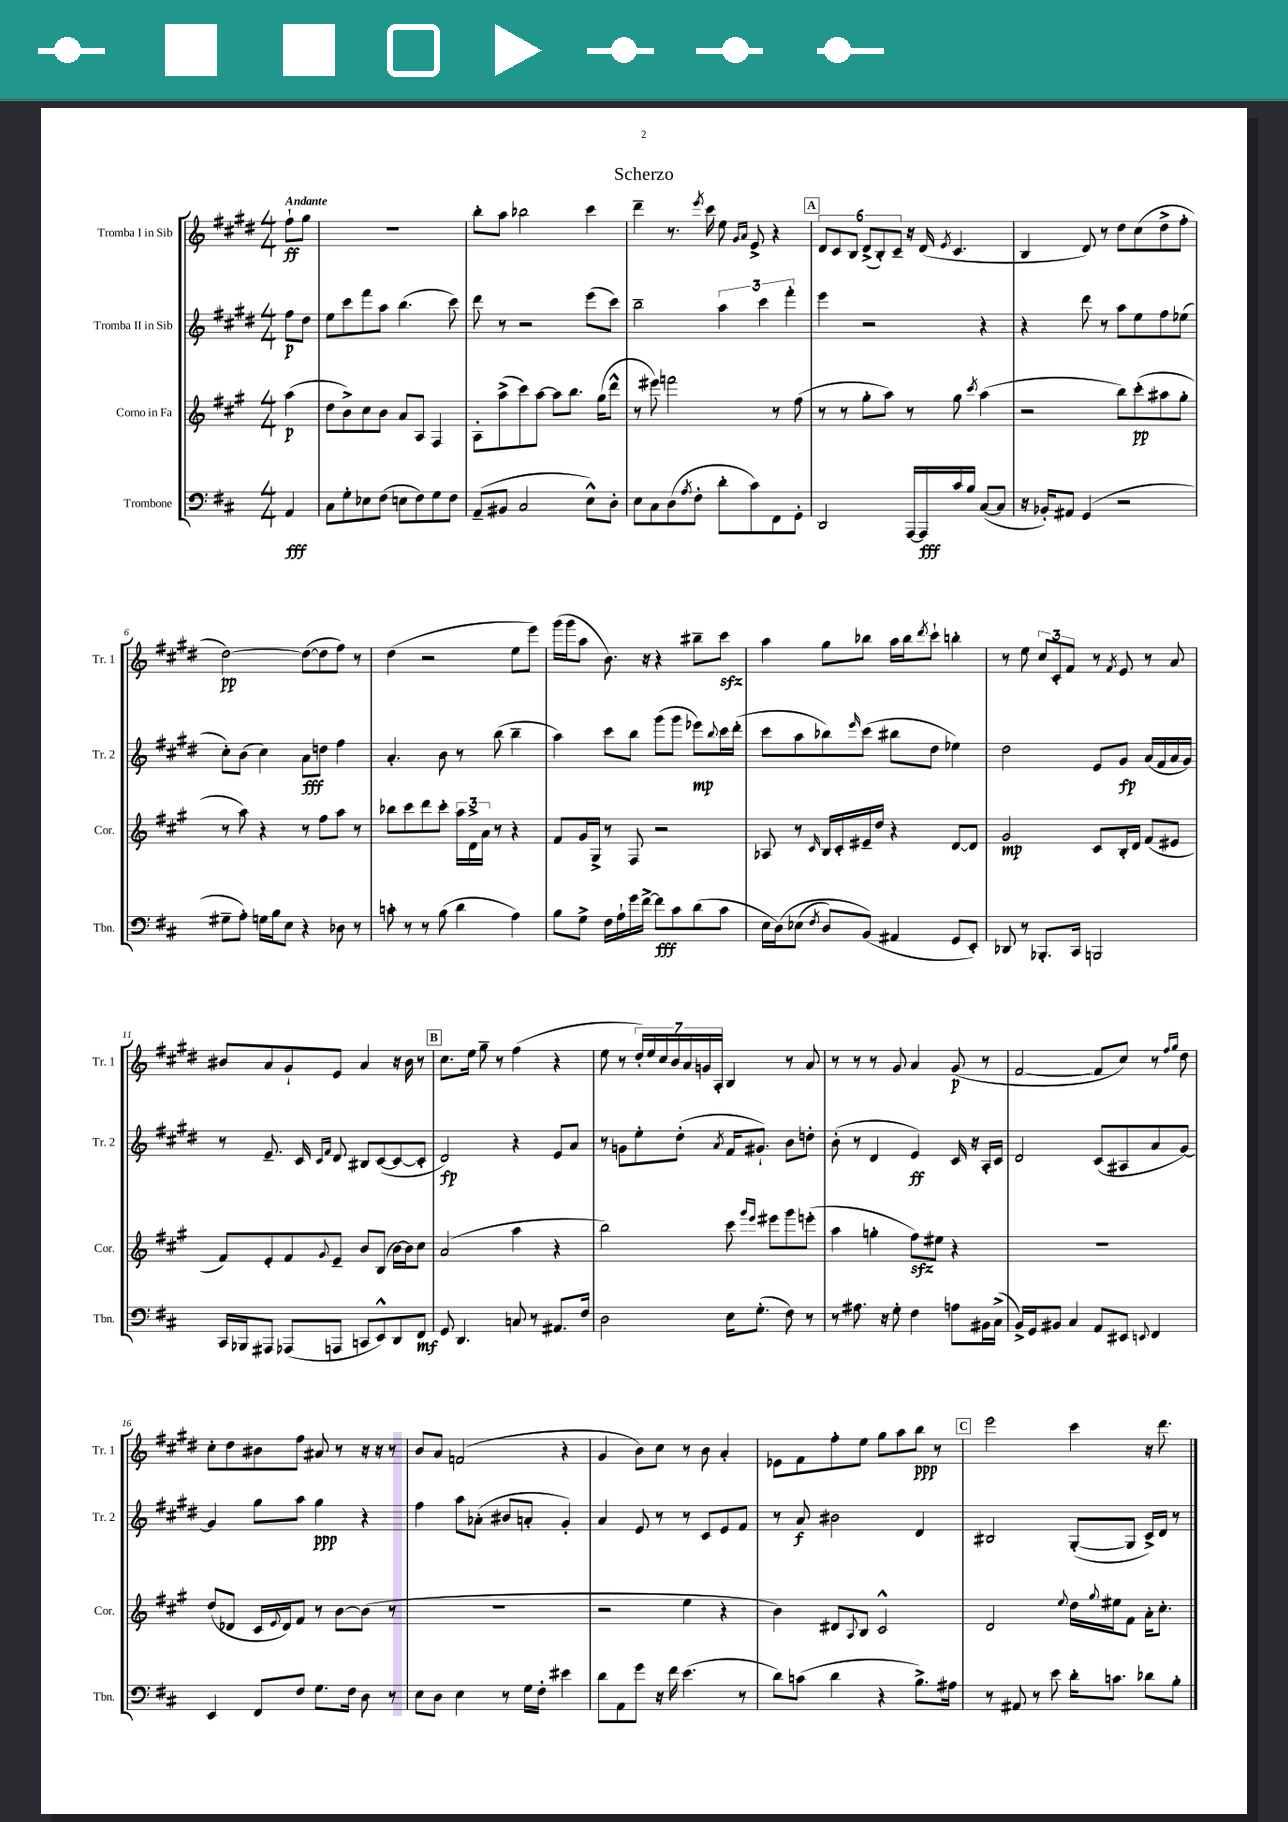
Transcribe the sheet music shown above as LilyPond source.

\header { title = "Scherzo" }
<<
\new StaffGroup <<
\new Staff = "s0" \with { instrumentName = "Tromba I in Sib" shortInstrumentName = "Tr. 1" } {
    \clef treble \key e \major \numericTimeSignature \time 4/4 \partial 4 \tempo "Andante"
    fis''8-!\ff gis''8 |
    R1 |
    b''8-. a''8 bes''2 cis'''4 |
    dis'''4-- r8. \acciaccatura { e'''8 } cis'''16 e''8 \grace { gis'16 a'16 } e'8-> r4 |
    \mark \markup { \box "A" } \tuplet 6/4 { dis'8 cis'8 b8 dis'8->( b8-.) cis'8-- } r16 dis'16( \acciaccatura { e'8 } cis'4. |
    b4 dis'8) r8 dis''8 cis''8( dis''8-> fis''8-. |
    dis''2~\pp) dis''8~( dis''8 fis''8) r8 |
    dis''4( r2 e''8 e'''8) |
    gis'''16( gis'''16 a''8 b'8.) r16 r4 bis''8-- cis'''8\sfz |
    a''4 gis''8 bes''8 a''16 bes''16 \acciaccatura { dis'''8 } cis'''8-! b''4-. |
    r8 e''8 \tuplet 3/2 { cis''8 cis'8-. fis'8 } r8 \acciaccatura { fis'8 } e'8 r8 a'8 |
    bis'8 a'8 gis'8-! e'8 a'4 r16 bis'16 r8 |
    \mark \markup { \box "B" } cis''8. e''16 gis''8-- r8 fis''4( r4 |
    e''8 r8 \tuplet 7/4 { dis''16-.) e''16 cis''16 b'16 a'16 g'16 a16-. } b4 r8 a'8 |
    r8 r8 r8 gis'8 a'4 gis'8\p( r8 |
    fis'2~ fis'8 cis''8) r8 \grace { fis''16 gis''16 } dis''8 |
    cis''8-. dis''8 bis'8 fis''8 ais'8 r8 r16 r16 r8 |
    b'8 a'8 f'2( r4 |
    gis'4 b'8) cis''8 r8 b'8 a'4-. |
    ees'8 fis'8 fis''8-. e''8 gis''8 a''8 b''8\ppp r8 |
    \mark \markup { \box "C" } e'''2 cis'''4 r16 dis'''8. \bar "|." |
}
\new Staff = "s1" \with { instrumentName = "Tromba II in Sib" shortInstrumentName = "Tr. 2" } {
    \clef treble \key e \major \numericTimeSignature \time 4/4 \partial 4
    fis''8\p dis''8 |
    e''8 cis'''8 fis'''8 a''8 b''4.( cis'''8) |
    dis'''8 r8 r2 e'''8( cis'''8) |
    b''2-- \tuplet 3/2 { a''4 cis'''4 fis'''4-. } |
    \mark \markup { \box "A" } e'''4 r2 r4 |
    r4 dis'''8 r8 a''8 e''8 fis''8 ees''8( |
    cis''8-.) b'8( cis''4) a'8\fff d''8 fis''4 |
    a'4.-. b'8 r8 b''8( b''4-- |
    a''4) cis'''8 b''8 gis'''8( gis'''8 ees'''8\mp) \appoggiatura { b''8 } cis'''16 dis'''16-.( |
    cis'''8 a''8 bes''8) \grace { e'''16 } cis'''8( bis''8 dis''8 ees''4) |
    dis''2 e'8 gis'8\fp a'16( fis'16 a'16 gis'16) |
    r8 e'8.-- cis'16 \grace { cis'16 fis'16 } dis'8 bis8 cis'8~( cis'8~ cis'8-. |
    \mark \markup { \box "B" } dis'2\fp) r4 e'8 a'8 |
    r8 g'8 e''8-. dis''8-.( \acciaccatura { a'8 } fis'16 gis'8.-!) b'8 d''8-. |
    b'8-.( r8 dis'4 e'4\ff) cis'16 r16 a16-. cis'16 |
    dis'2 cis'8( ais8 a'8 gis'8~) |
    gis'4 gis''8 a''8 gis''4\ppp r4 |
    fis''4 a''8 aes'8-.( bis'8 a'8-. gis'4-.) |
    a'4 e'8 r8 r8 cis'8 e'8 fis'8 |
    r8 a'8\f bis'2 dis'4 |
    \mark \markup { \box "C" } bis2 gis8~-.( gis8 cis'16->) dis'16 r8 \bar "|." |
}
\new Staff = "s2" \with { instrumentName = "Corno in Fa" shortInstrumentName = "Cor." } {
    \clef treble \key a \major \numericTimeSignature \time 4/4 \partial 4
    a''4\p( |
    d''8 b'8->) cis''8 b'8 a'8 a8 fis4 |
    a8-. a''8->( cis'''8) a''8~ a''8 b''8. gis''16( d'''8-^ |
    r8 eis'''8) f'''2 r8 fis''8( |
    \mark \markup { \box "A" } r8 r8 gis''8-. a''8) r8 gis''8 \acciaccatura { cis'''8 } a''4( |
    r2 b''8) cis'''8-.\pp( ais''8 gis''8-. |
    r8 a''8) r4 r8 fis''8 a''8 r8 |
    bes''8 cis'''8 d'''8 cis'''8-. \tuplet 3/2 { a''16 d'16-> a'16 } r8 r4 |
    fis'8 gis'16 gis16-> r8 fis8 r2 |
    aes8 r8 \grace { cis'16 } b16 cis'16-. eis'16-- d''16 r4 d'8~ d'8 |
    gis'2\mp cis'8 b16-. d'16 fis'8( eis'8 |
    fis'8) e'8-. fis'8 \appoggiatura { gis'8 } e'8-- b'8 b8( b'16~) b'16 cis''8 |
    \mark \markup { \box "B" } a'2( a''4 r4 |
    b''2) cis'''8 \grace { gis'''16 e'''16 } eis'''8 gis'''8 e'''8-.( |
    a''4 g''4-. fis''8\sfz) eis''8 r4 |
    R1 |
    d''8( des'8 cis'16 \appoggiatura { e'8 } des'16) fis'8 r8 b'8~ b'8( r8 |
    R1 |
    r2 e''4 r4 |
    b'4) dis'8 \appoggiatura { a8 } b8 cis'2-^ |
    \mark \markup { \box "C" } d'2 \appoggiatura { e''8 } d''16 \appoggiatura { gis''8 } eis''16 fis'8 a'16-. cis''8.-. \bar "|." |
}
\new Staff = "s3" \with { instrumentName = "Trombone" shortInstrumentName = "Tbn." } {
    \clef bass \key d \major \numericTimeSignature \time 4/4 \partial 4
    a,4\fff |
    cis8 g8-. ees8 fis8( e8 fis8) g8 fis8 |
    a,8--( bis,8 cis2 e8-^) d8-. |
    e8 cis8 d8( \acciaccatura { a8 } fis8-. d'8-. cis'8) fis,8 g,8-. |
    \mark \markup { \box "A" } d,2 a,,16~ a,,16\fff cis'16 b16 cis8~( cis8 |
    r16 bes,16-.) ais,8 g,4( r2 |
    gis8-- a8-.) g16 b16 e8 r4 des8 r8 |
    c'8-. r8 r8 b8( d'4 a4) |
    b8 g8-> fis16 a16-! g'16 fis'16~-> fis'8\fff cis'8 d'8( cis'8 |
    e16 d16)\( ees8( \acciaccatura { fis8 } d8) b,8(\) ais,4 g,8 e,8-.) |
    des,8 r8 bes,,8.-. cis,16 b,,2 |
    cis,16 bes,,16 ais,,8 aes,,8( a,,8 c,8 e,8-^) d,8 fis,8\mf |
    \mark \markup { \box "B" } g,8 d,4. c8 r8 ais,8. fis16 |
    d2 e16 g8.-.( fis8) r8 |
    r8 ais8. r16 g8-. fis4 a8 bis,16 cis16->( |
    b,16->) g,16 bis,8 cis4 a,8 eis,8 \appoggiatura { e,8 } fis,4 |
    e,4 fis,8 fis8 g8. fis16 d8 r8 |
    e8 d8 e4 r8 g16 fis16-. eis'4 |
    d'8 a,8 g'8 r16 fis'16 e'4.( r8 |
    d'8) c'8( d'4 r4 b8.->) ais16 |
    \mark \markup { \box "C" } r8 ais,8 r8 e'8 d'16-. c'8. des'8 b8-. \bar "|." |
}
>>
>>
